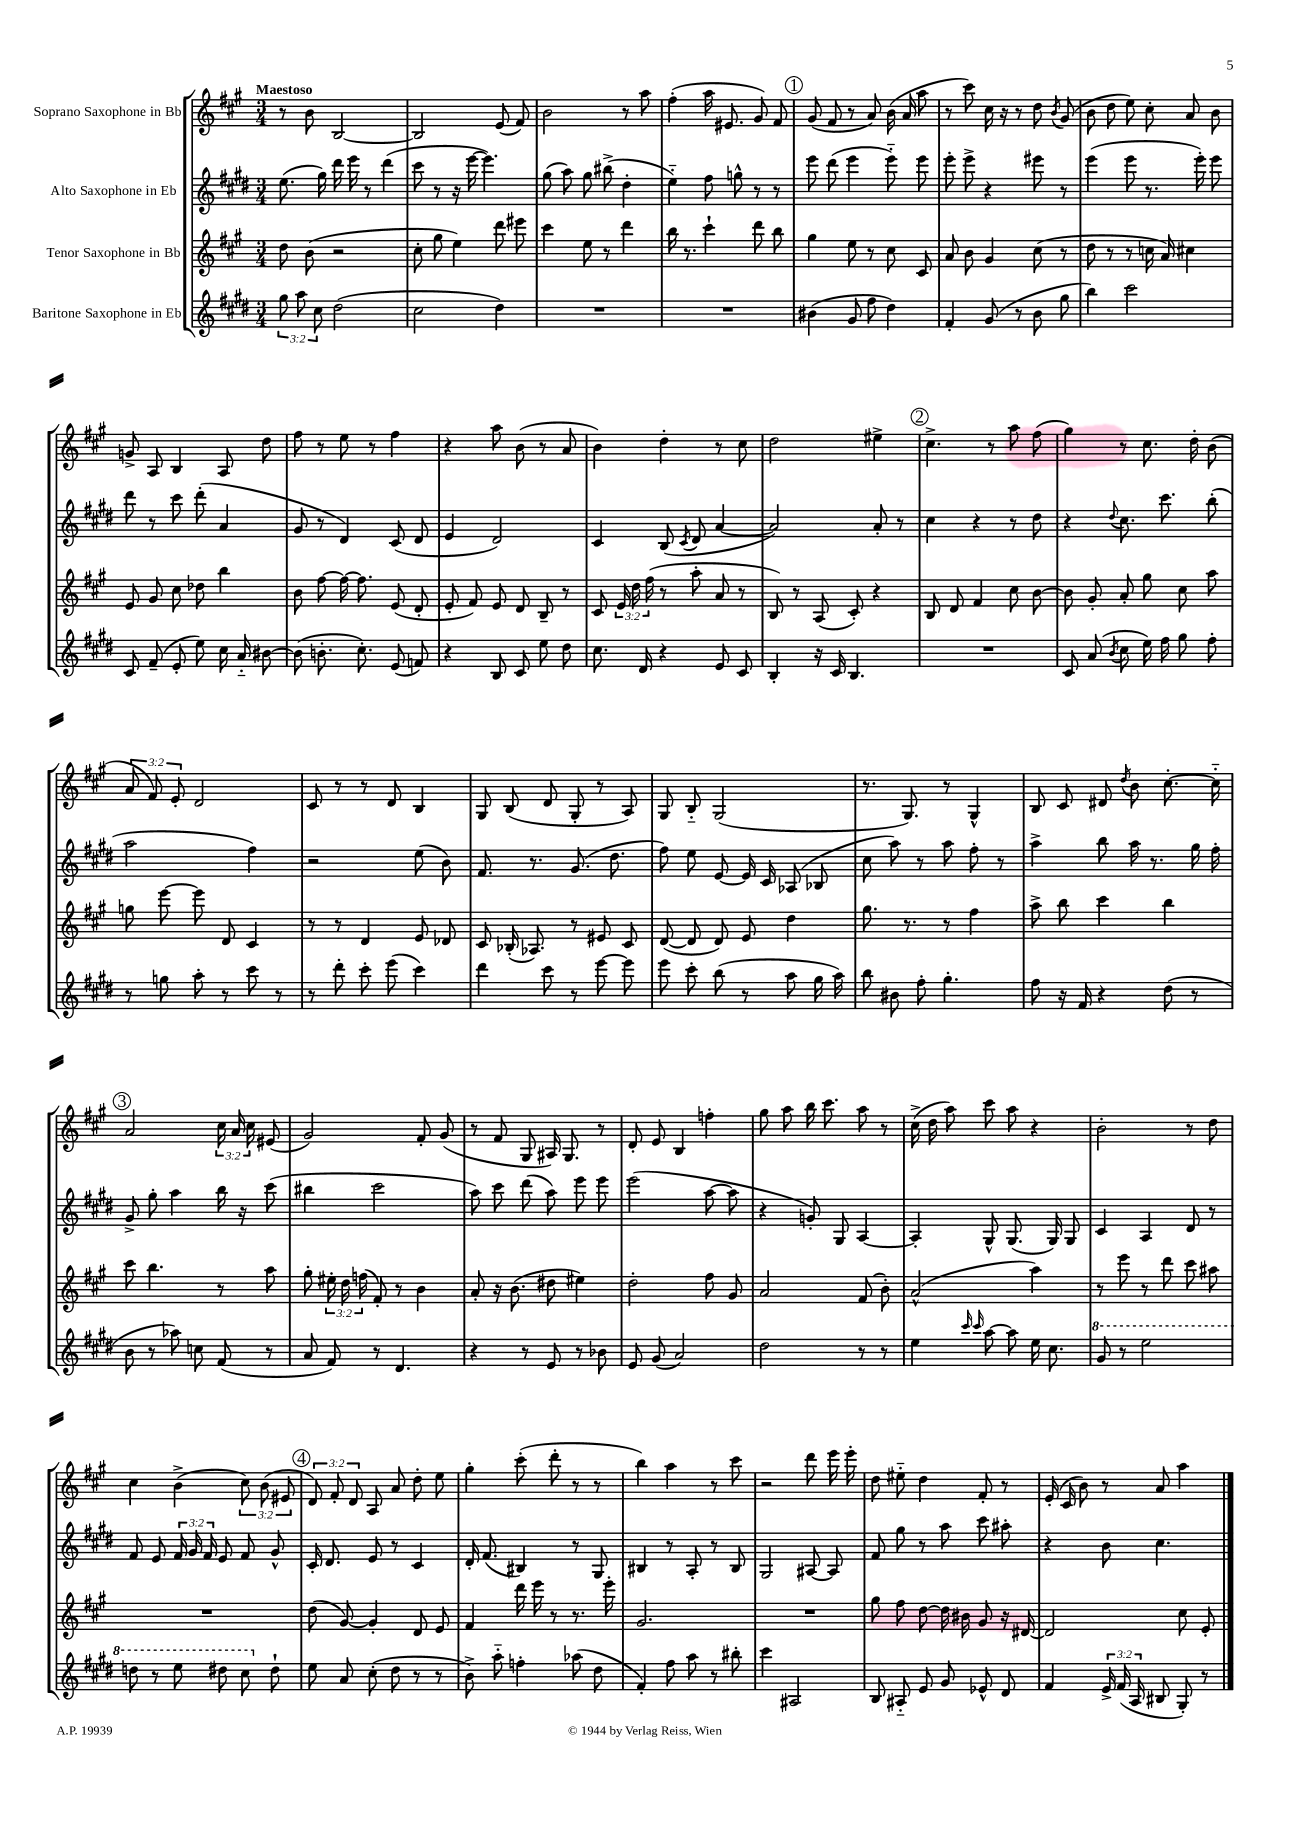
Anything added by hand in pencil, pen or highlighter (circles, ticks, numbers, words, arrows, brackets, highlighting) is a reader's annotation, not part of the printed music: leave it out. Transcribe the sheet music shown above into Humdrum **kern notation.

**kern	**kern	**kern	**kern
*staff4	*staff3	*staff2	*staff1
*clefG2	*clefG2	*clefG2	*clefG2
*k[f#c#g#d#]	*k[f#c#g#]	*k[f#c#g#d#]	*k[f#c#g#]
*M3/4	*M3/4	*M3/4	*M3/4
12gg#	8dd	(8.ee	8r
12aa	.	.	.
.	(8b	.	8b
12cc#	.	.	.
.	.	16gg#)	.
(2dd#	2r	16ddd#	[2B
.	.	16eee	.
.	.	8r	.
.	.	(4ddd#	.
=	=	=	=
2cc#	8cc#'	8ccc#	2B]
.	8gg#	8r	.
.	4ee)	16r	.
.	.	[16eee	.
.	.	4.eee])	.
4dd#)	8ddd	.	(8e
.	8eee#	.	8f#)
=	=	=	=
2.r	4ccc#	(8gg#	2b
.	.	8aa)	.
.	8ee	8gg#	.
.	8r	(8bb#^	.
.	4ddd	4dd#'	8r
.	.	.	8aa
=	=	=	=
2.r	16bb	4ee'~)	(4ff#'
.	8.r	.	.
.	4ccc#`	8ff#	16aa
.	.	.	8.e#
.	.	8gg^^	.
.	8ddd	8r	8g#)
.	8bb	8r	8f#
=	=	=	=
(4b#	4gg#	8eee	(8g#
.	.	(8ddd#	8f#
8g#	8ee	4eee	8r
8ff#	8r	.	8a)
4dd#)	8cc#	8eee'~)	(16b
.	.	.	16a
.	8c#	8eee	8aa
=	=	=	=
4f#'	8a	8eee'	8r
.	8b	8eee^	8ccc#)
(8g#	4g#	4r	16cc#
.	.	.	16r
8r	.	.	8r
8b	(8cc#	8eee#	8dd
.	.	.	8qb
8gg#	8r	8r	(8g#
=	=	=	=
4bb)	8dd	(4eee	8b
.	8r	.	8dd
2ccc#	8r	8eee	8ee)
.	16cc	8.r	8cc#'
.	16a)	.	.
.	4cc#	.	8a
.	.	16eee')	.
.	.	8eee	8b
=	=	=	=
8c#	8e	8ddd#	8g^
(8f#~	8g#	8r	8A
8e'	8cc#	8ccc#	4B
8ee)	8dd-	(8ddd#'	.
16cc#	4bb	4a	8A
16a'~	.	.	.
[8b#	.	.	8dd
=	=	=	=
(8b#]	8b	8g#	8ff#
8.b'	[8ff#	8r	8r
.	16ff#_	4d#)	8ee
8.cc#')	8.ff#]	.	.
.	.	.	8r
(8e	(8e	(8c#	4ff#
8f)	8d'	8d#	.
=	=	=	=
4r	8e'	4e	4r
.	8f#)	.	.
8B	8e	2d#)	8aa
8c#	8d	.	(8b
8ee	8B~	.	8r
8dd#	8r	.	8a
=	=	=	=
8.cc#	8c#	4c#	4b)
.	24e	.	.
.	24dd	.	.
16d#	.	.	.
.	(24ff#	.	.
4r	8r	(8B	4dd'
.	.	8qc#	.
.	8aa'	8d#	.
8e	8a	[4a	8r
8c#	8r	.	8cc#
=	=	=	=
4B'	8B)	2a])	2dd
.	8r	.	.
16r	(8A	.	.
16c#	.	.	.
4.B	8c#')	.	.
.	4r	8a'	4ee#^
.	.	8r	.
=	=	=	=
2.r	8B	4cc#	4.cc#^
.	8d	.	.
.	4f#	4r	.
.	.	.	8r
.	8cc#	8r	8aa
.	[8b	8dd#	(8ff#
=	=	=	=
8c#	8b]	4r	4gg#)
(8a	8g#'	.	.
8qb	.	8qqdd#	.
8cc#	8a'	8.cc#	8r
16ee)	8gg#	.	8.cc#
16ff#	.	8.ccc#	.
8gg#	8cc#	.	.
.	.	.	16dd'
8ff#'	8aa	(8bb'	(8b
=	=	=	=
8r	8gg	2aa	12a
.	.	.	12f#)
8gg	[8eee	.	.
.	.	.	12e'
8aa'	8eee]	.	2d
8r	8d	.	.
8ccc#	4c#	4ff#)	.
8r	.	.	.
=	=	=	=
8r	8r	2r	8c#
8ddd#'	8r	.	8r
8ccc#'	4d	.	8r
(8eee	.	.	8d
4ccc#)	8e	(8ee	4B
.	8d-	8b)	.
=	=	=	=
4ddd#	8c#	8.f#	8G#
.	(16B-'	.	(8B
.	8.A-)	8.r	.
8ccc#	.	.	8d
8r	8r	(8.g#	8G#'
[8eee	8e#	.	8r
.	.	8.dd#	.
8eee]	8c#	.	8A)
=	=	=	=
8eee	([8d	8ff#)	8G#
8ccc#'	8d]	8ee	8B'~
(8bb	8d)	[8e	(2G#
8r	8e	16e]	.
.	.	16c#	.
8aa	4dd	(8A-	.
16gg#	.	8B-	.
16aa)	.	.	.
=	=	=	=
8bb	8.gg#	8cc#	8.r
8b#	.	8aa)	.
.	8.r	.	8.G#)
8ff#'	.	8r	.
4.gg#'	8r	8aa	8r
.	4ff#	8ff#'	4G#^^
.	.	8r	.
=	=	=	=
8ff#	8aa^	4aa^	8B
16r	8bb	.	8c#
16f#	.	.	.
4r	4ccc#	8bb	8d#
.	.	.	8qdd
.	.	16aa	8b
.	.	8.r	.
(8dd#	4bb	.	[8.cc#'
8r	.	16gg#	.
.	.	16ff#'	16cc#'~]
=	=	=	=
8b	8ccc#	8g#^	2a
8r	4.bb	8gg#'	.
8aa-)	.	4aa	.
8cc	.	.	.
(8f#	8r	16bb	24cc#
.	.	.	24a
.	.	16r	.
.	.	.	24cc#
8r	8aa	(8ccc#	(8e#
=	=	=	=
8a	8gg#'	4bb#	2g#)
8f#)	24ee#'	.	.
.	24dd	.	.
.	(24ff	.	.
8r	8f#')	2ccc#	.
4.d#	8r	.	.
.	4b	.	8f#'
.	.	.	(8g#
=	=	=	=
4r	8a'	8aa)	8r
.	16r	8ccc#	8f#
.	(8.b	.	.
8r	.	(8ddd#	8G#
8e	8dd#	8aa)	16A#)
.	.	.	8.G#
8r	4ee#)	8eee	.
8b-	.	8eee	8r
=	=	=	=
8e	2dd'	(2eee	8d'
(8g#	.	.	8e
2a)	.	.	4B
.	8ff#	[8aa	4ff'
.	8g#	8aa]	.
=	=	=	=
2dd#	2a	4r	8gg#
.	.	.	8aa
.	.	8g')	16bb
.	.	.	8.ccc#
.	.	8G#	.
8r	(8f#	[4A	8aa
8r	8b')	.	8r
=	=	=	=
4ee	(2a^^	4A']	(16cc#^
.	.	.	16dd
.	.	.	8aa)
16qqccc#	.	.	.
16qqccc#	.	.	.
[8aa	.	8G#^^	8ccc#
8aa]	.	(8.G#	8aa
16ee	4aa)	.	4r
8.cc#	.	16G#)	.
.	.	8G#	.
=	=	=	=
8gg#	8r	4c#	2b'
8r	8eee	.	.
2eee	8r	4A	.
.	8ddd	.	.
.	8ccc#	8d#	8r
.	8aa#	8r	8dd
=	=	=	=
8ddd	2.r	8f#	4cc#
8r	.	8e	.
8eee	.	24f#	(4b^
.	.	24g#	.
.	.	24f#	.
8ddd#	.	8e	.
8ccc#	.	8f#	12cc#)
.	.	.	(12b
8dd#`	.	8g#^^	.
.	.	.	12e#
=	=	=	=
8ee	(8dd	16c#'	12d)
.	.	8.d#	.
.	.	.	12f#'
8a	[8g#)	.	.
.	.	.	12d
(8cc#'	4g#']	8e	8A
8dd#	.	8r	8a
8r	8d	4c#	8dd'
8r	8e	.	8ee
=	=	=	=
8b^)	4f#	16d#'	4gg#'
.	.	(8.f#	.
8aa'~	.	.	.
4ff'	16ddd	4B#)	(8ccc#'
.	16eee	.	.
.	8r	.	8ddd'
(8aa-	8.r	8r	8r
8dd#	.	8G#	8r
.	16eee'	.	.
=	=	=	=
4f#')	2.g#	4B#	4bb)
8ff#	.	8r	4aa
8aa	.	8A'	.
8r	.	8r	8r
8bb#'	.	8B#	8ccc#
=	=	=	=
4ccc#	2.r	2G#	2r
2A#	.	.	.
.	.	[8A#	8ddd
.	.	8A#]	16eee
.	.	.	16eee'
=	=	=	=
8B	8gg#	8f#	8dd
8A#'~	8ff#	8gg#	8ee#'~
8e	[8dd	8r	4dd
8g#	16dd]	8aa	.
.	16b#	.	.
8e-^^	8g#	8ccc#	8f#'
8d#	16r	8aa#'	8r
.	[16d#	.	.
=	=	=	=
4f#	2d#]	4r	(16e'
.	.	.	16c#
.	.	.	8b)
24e^	.	8b	8r
(24f#	.	.	.
24A	.	.	.
8B#	.	4.cc#	8a
8G#')	8cc#	.	4aa
8r	8e'	.	.
==	==	==	==
*-	*-	*-	*-
